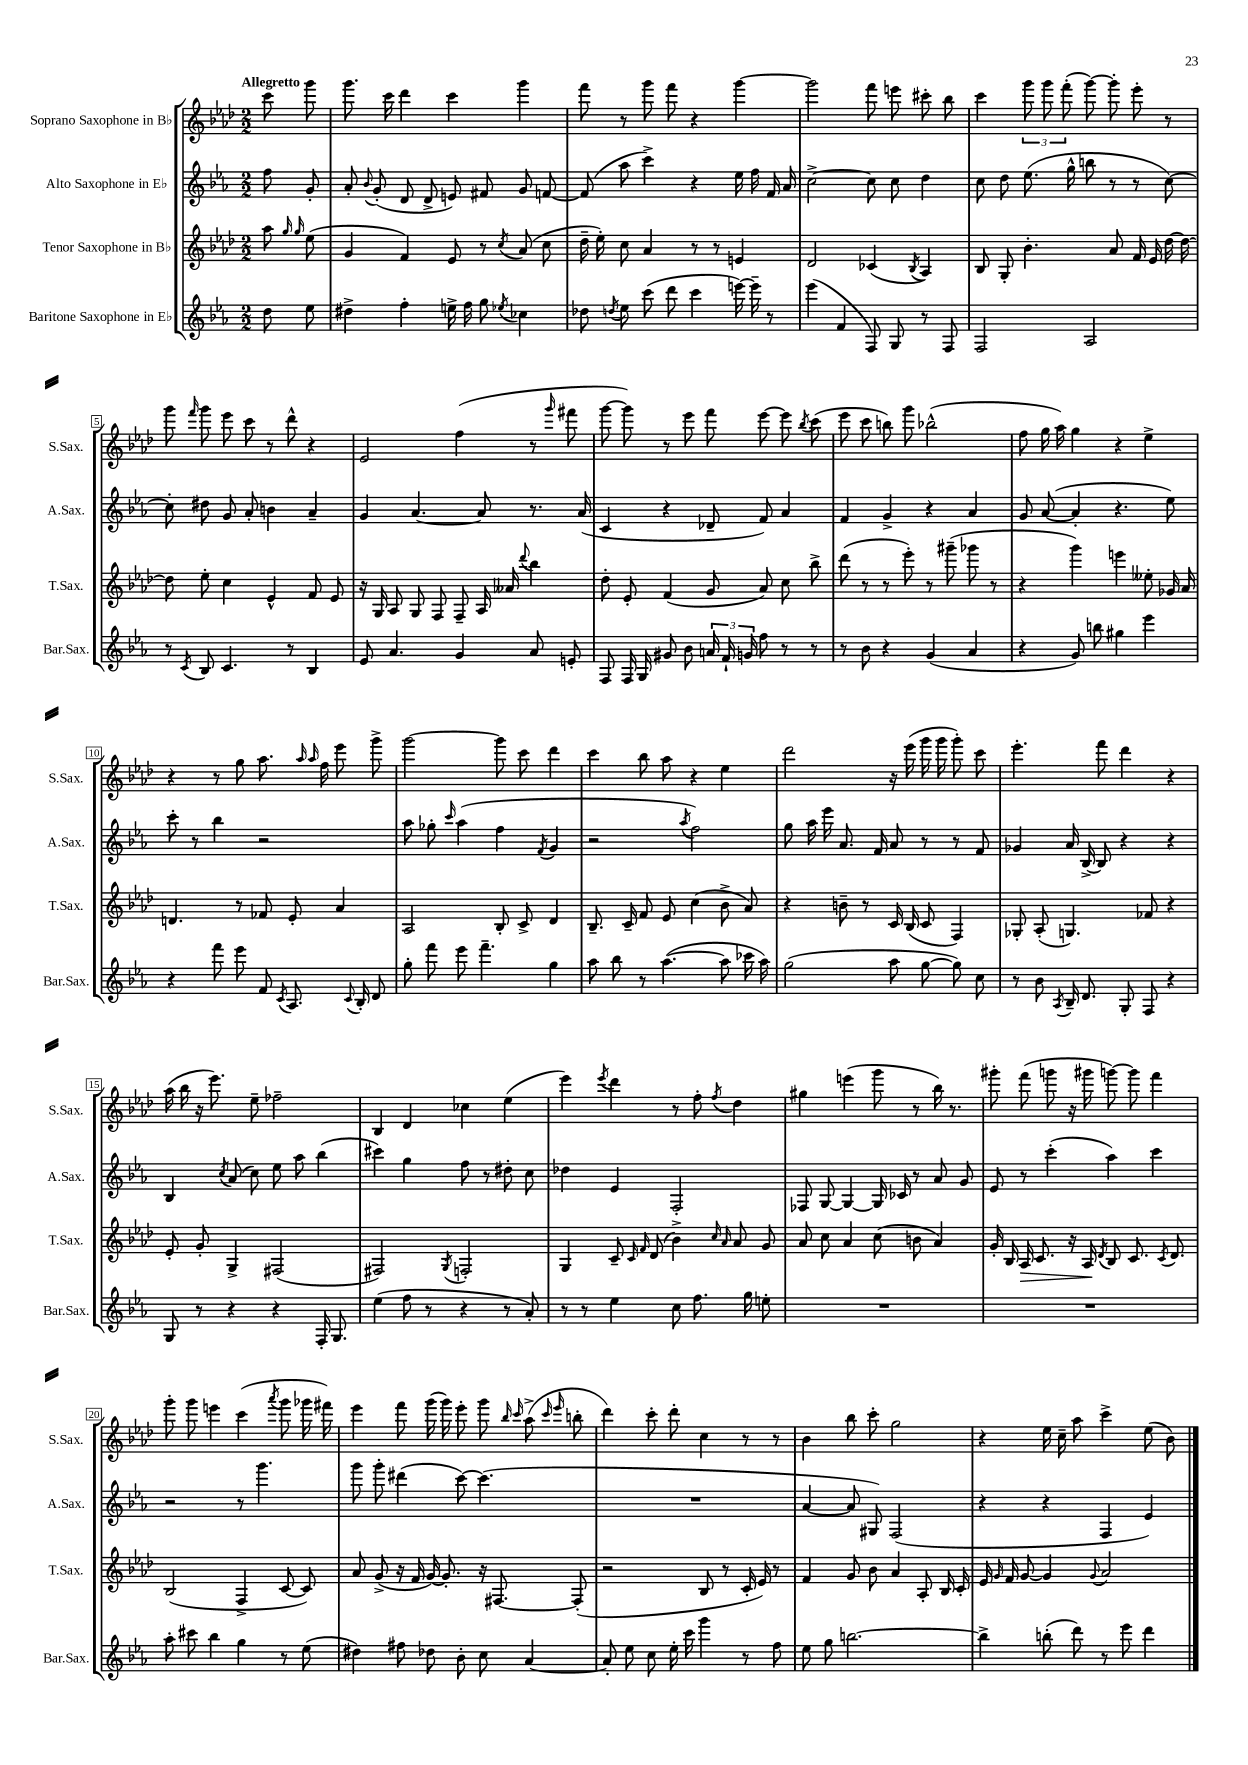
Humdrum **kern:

**kern	**kern	**dynam	**kern	**kern
*part4	*part3	*part3	*part2	*part1
*staff4	*staff3	*staff3	*staff2	*staff1
*I"Baritone Saxophone in E♭	*I"Tenor Saxophone in B♭	*	*I"Alto Saxophone in E♭	*I"Soprano Saxophone in B♭
*I'Bar.Sax.	*I'T.Sax.	*	*I'A.Sax.	*I'S.Sax.
*clefG2	*clefG2	*	*clefG2	*clefG2
*k[b-e-a-]	*k[b-e-a-d-]	*	*k[b-e-a-]	*k[b-e-a-d-]
*M2/2	*M2/2	*	*M2/2	*M2/2
=	=	=	=	=
!	!	!	!	!LO:TX:a:B:t=Allegretto
8dd\	8aa-\	.	8ff\	8ccc\
.	16qqgg/	.	.	.
.	16qqgg/	.	.	.
8ee-\	(8ee-\	.	8g'/	8ggg\
=1	=1	=1	=1	=1
4dd#X^\	4g/	.	8a-'/	8.ggg\
.	.	.	8qqb-/	.
.	.	.	(8g'/	.
.	.	.	.	16ccc\
4ff'\	4f/)	.	8d/	4ddd-\
.	.	.	8d^/	.
16een^\	8e-/	.	8en/)	4ccc\
16ff\	.	.	.	.
8gg\	8r	.	8f#X/	.
8qee-X/	8qcc/	.	.	.
4cc-X\	(8a-/	.	8g/	4ggg\
.	8cc\	.	[8fn/	.
=2	=2	=2	=2	=2
8dd-X\	16dd-~\	.	(8f/]	8fff\
.	16ee-'\)	.	.	.
8qddn/	.	.	.	.
8ee-\	8cc\	.	8aa-\	8r
(8ccc\	4a-/	.	4ccc^\)	8ggg\
8ddd\	.	.	.	8fff\
4ccc\	8r	.	4r	4r
.	8r	.	.	.
[16eeen\)	4en/	.	16ee-\	[4ggg\
16eee~\]	.	.	16ff\	.
8r	.	.	16f/	.
.	.	.	16a-/	.
=3	=3	=3	=3	=3
(4eee-\	2d-/	.	[2cc^\	2ggg\]
4f/	.	.	.	.
8F/)	(4c-X/	.	8cc\]	8fff\
8G/	.	.	8cc\	8eeen\
.	8qB-/	.	.	.
8r	4A-/)	.	4dd\	8ccc#X'\
8F/	.	.	.	8bb-\
=4	=4	=4	=4	=4
2F/	8B-/	.	8cc\	4ccc\
.	8G'/	.	8dd\	.
.	4.b-'\	.	(8.ee-\	12ggg\
.	.	.	.	12ggg\
.	.	.	.	(12fff'\
.	.	.	16gg^^\	.
2A-/	.	.	8bbn\	[8ggg\)
.	8a-/	.	8r	8ggg'\]
.	16f/	.	8r	8eee-'\
.	16e-/	.	.	.
.	[16dd-\	.	[8cc\)	8r
.	16dd-\_	.	.	.
!!LO:LB:g=z
=5	=5	=5	=5	=5
8r	8dd-\]	.	8cc'\]	8ggg\
8qc/	.	.	.	16qqfff/
8B-/	8ee-'\	.	8dd#X\	8ggg\
4.c/	4cc\	.	8g/	8eee-\
.	.	.	8a-'/	8ccc\
.	4e-^^/	.	4bn\	8r
8r	.	.	.	8ddd-^^\
4B-/	8f/	.	4a-~/	4r
.	8e-/	.	.	.
=6	=6	=6	=6	=6
8e-/	16r	.	4g/	2e-/
.	16G/	.	.	.
4.a-/	8A-/	.	.	.
.	8G/	.	[4.a-/	.
.	8F/	.	.	.
4g/	8F~/	.	.	(4ff\
.	16A-/	.	8a-/]	.
.	16a--X/	.	.	.
.	8qqddd-/	.	.	.
8a-/	4bb-\	.	8.r	8r
.	.	.	.	16qqggg/
8en'/	.	.	.	8fff#X\
.	.	.	(16a-/	.
=7	=7	=7	=7	=7
8F/	8dd-'\	.	4c/	[8ggg\
16F/	8e-'/	.	.	8ggg\])
16G/	.	.	.	.
8g#X/	(4f/	.	4r	8r
8b-\	.	.	.	8eee-\
24an/	8g/	.	8d-X~/	8fff\
24f`/	.	.	.	.
24gn/	.	.	.	.
8ff\	8a-/)	.	8f/)	[8eee-\
8r	8cc\	.	4a-/	8eee-\]
.	.	.	.	8qbb-/
8r	8bb-^\	.	.	(8ccc\
=8	=8	=8	=8	=8
8r	(8ddd-\	.	4f/	8eee-\
8b-\	8r	.	.	8ccc\
4r	8r	.	4g^/	8bbn\)
.	8eee-'\)	.	.	8ggg\
(4g/	8r	.	4r	(2bb-X^^\
.	(8ggg#X~\	.	.	.
4a-/	8ggg-X\	.	4a-/	.
.	8r	.	.	.
=9	=9	=9	=9	=9
4r	4r	.	8g/	8ff\
.	.	.	([8a-/	16gg\
.	.	.	.	16aa-\)
8g/)	4ggg\)	.	4a-'/]	4gg\
8bbn\	.	.	.	.
4gg#X\	4eeen\	.	4.r	4r
4eee-\	8ee--X'\	.	.	4ee-^\
.	16g-X/	.	8ee-\)	.
.	16a-/	.	.	.
!!LO:LB:g=z
=10	=10	=10	=10	=10
4r	4.dn/	.	8ccc'\	4r
.	.	.	8r	.
8fff\	.	.	4bb-\	8r
8eee-\	8r	.	.	8gg\
8f/	8f-X/	.	2r	8.aa-\
8qc/	.	.	.	.
8.A-/	8e-'/	.	.	.
.	.	.	.	16qqaa-/
.	.	.	.	16qqaa-/
.	.	.	.	16ff\
.	4a-/	.	.	8eee-\
8qqc/	.	.	.	.
16B-'/	.	.	.	.
8d/	.	.	.	8ggg^\
=11	=11	=11	=11	=11
8gg'\	2A-/	.	8aa-\	[2ggg\
8fff\	.	.	8gg-X'\	.
.	.	.	16qqccc/	.
8eee-\	.	.	(4aa-\	.
4.fff~\	.	.	.	.
.	8B-'/	.	4ff\	8ggg\]
.	8c^/	.	.	8ccc\
.	.	.	8qf/	.
4gg\	4d-/	.	4g/	4ddd-\
=12	=12	=12	=12	=12
8aa-\	8.B-~/	.	2r	4ccc\
8bb-\	.	.	.	.
.	16c~/	.	.	.
8r	8f/	.	.	8bb-\
([4.aa-\	8e-/	.	.	8aa-\
.	.	.	8qaa-/	.
.	(4cc\	.	2ff\)	4r
8aa-\]	8b-^\	.	.	4ee-\
16ccc-X\	8a-/)	.	.	.
16aa-\)	.	.	.	.
=13	=13	=13	=13	=13
(2gg\	4r	.	8gg\	2ddd-\
.	.	.	16aa-\	.
.	.	.	16eee-\	.
.	8bn~\	.	8.a-/	.
.	8r	.	.	.
.	.	.	16f/	.
8aa-\	16c/	.	8a-/	16r
.	(16B-/	.	.	(16eee-\
[8gg\	8c/	.	8r	16ggg\
.	.	.	.	16ggg\
8gg\])	4F/)	.	8r	8ggg'\)
8cc\	.	.	8f/	8ccc\
=14	=14	=14	=14	=14
8r	8G-X'/	.	4g-X/	4.eee-'\
8b-\	(8A-'/	.	.	.
8qA-/	.	.	.	.
16B-~/	4.Gn/)	.	16a-/	.
8.d/	.	.	[16B-^/	.
.	.	.	8B-/]	8fff\
8G'/	.	.	4r	4ddd-\
8F/	8f-X/	.	.	.
4r	4r	.	4r	4r
!!LO:LB:g=z
=15	=15	=15	=15	=15
8G/	8e-'/	.	4B-/	(16aa-\
.	.	.	.	16bb-\
8r	8g'/	.	.	16r
.	.	.	.	8.eee-\)
.	.	.	8qcc/	.
4r	4G^/	.	(8a-/	.
.	.	.	8cc\)	8ee-~\
4r	(2F#X/	.	8ee-\	2ff-X~\
.	.	.	8aa-\	.
16F'/	.	.	(4bb-\	.
8.G/	.	.	.	.
=16	=16	=16	=16	=16
(4ee-\	2F#X/)	.	4ccc#X\)	4B-/
8ff\	.	.	4gg\	4d-/
8r	.	.	.	.
.	8qG/	.	.	.
4r	2Fn'/	.	8ff\	4cc-X\
.	.	.	8r	.
8r	.	.	8dd#X'\	(4ee-\
8a-'/)	.	.	8cc\	.
=17	=17	=17	=17	=17
8r	4G/	.	4dd-X\	4eee-\)
8r	.	.	.	.
.	.	.	.	8qeee-/
4ee-\	8c~/	.	4e-/	4ddd-\
.	16qqc/	.	.	.
.	16qqf/	.	.	.
.	(8d-/	.	.	.
8cc\	4b-^\)	.	2F'/	8r
8.ff\	.	.	.	8ff'\
.	16qqcc/	.	.	.
.	16qqa-/	.	.	8qff/
.	8a-/	.	.	4dd-\
16gg\	.	.	.	.
8een'\	8g/	.	.	.
=18	=18	=18	=18	=18
1r	8a-/	.	8F-X/	4gg#X\
.	8cc\	.	[8G/	.
.	4a-/	.	4G/_	(4eeen\
.	(8cc\	.	16G/]	8ggg\
.	.	.	16c-X/	.
.	8bn\	.	8r	8r
.	4a-/)	.	8a-/	16bb-\)
.	.	.	.	8.r
.	.	.	8g/	.
=19	=19	=19	=19	=19
1r	16g'/	.	8e-/	8ggg#X'\
.	16B-/	.	.	.
!	!	!LO:HP:b	!	!
.	16A-/	>	8r	(8fff\
.	8.c/	.	.	.
.	.	.	(4ccc'\	8gggn\
.	16r	.	.	16r
.	16A-/	.	.	16ggg#X\
.	8qd-/	.	.	.
.	8B-/	]	4aa-\)	[8gggn\)
.	8.c/	.	.	8ggg\]
.	.	.	4ccc\	4fff\
.	8qc/	.	.	.
.	8.d-/	.	.	.
!!LO:LB:g=z
=20	=20	=20	=20	=20
8aa-'\	(2B-/	.	2r	8ggg'\
8ccc#X\	.	.	.	8ggg\
4bb-\	.	.	.	4eeen\
4gg\	4F^/	.	8r	(4ccc\
.	.	.	4.ggg\	.
.	.	.	.	8qaaa-/
8r	[8c/	.	.	8ggg\
(8ee-\	8c/])	.	.	16ggg-X\
.	.	.	.	16fff#X\)
=21	=21	=21	=21	=21
4dd#X\)	8a-/	.	8ggg\	4eee-\
.	(8g^/	.	8ggg'\	.
8ff#X\	16r	.	(4ddd#X\	8fff\
.	16f/	.	.	.
8dd-X\	[16g/)	.	.	(16ggg\
.	8.g'/]	.	.	16ggg\)
8b-'\	.	.	[8ccc\)	8eee-'\
8cc\	16r	.	(4.ccc\]	8ggg\
.	[8.F#X/	.	.	.
.	.	.	.	16qqbb-/
.	.	.	.	16qqccc/
[4a-/	.	.	.	(8aa-^\
.	.	.	.	16qqccc/
.	.	.	.	16qqeee-/
.	(8F#'/]	.	.	8bbn'\
=22	=22	=22	=22	=22
8a-'/]	2r	.	1r	4ddd-\)
8ee-\	.	.	.	.
8cc\	.	.	.	8ccc'\
16ee-'\	.	.	.	8ddd-'\
16ccc\	.	.	.	.
4ggg\	8B-/	.	.	4cc\
.	8r	.	.	.
8r	16c'/	.	.	8r
.	16e-/)	.	.	.
8ff\	8r	.	.	8r
=23	=23	=23	=23	=23
8ee-\	4f/	.	[4a-/	4b-\
8gg\	.	.	.	.
[2.bbn\	8g/	.	8a-/]	8bb-\
.	8b-\	.	8G#X/)	8ccc'\
.	4a-/	.	(2F/	2gg\
.	8A-'/	.	.	.
.	16B-/	.	.	.
.	16c'/	.	.	.
=24	=24	=24	=24	=24
4bb^\]	16e-/	.	4r	4r
.	16qqg/	.	.	.
.	16f/	.	.	.
.	[8g/	.	.	.
(8bbn'\	4g/]	.	4r	16ee-\
.	.	.	.	16cc~\
8ddd\)	.	.	.	8aa-\
.	8qqg/	.	.	.
8r	2a-/	.	4F/	4ccc^\
8eee-\	.	.	.	.
4ddd\	.	.	4e-/)	(8ee-\
.	.	.	.	8b-\)
==	==	==	==	==
*-	*-	*-	*-	*-
